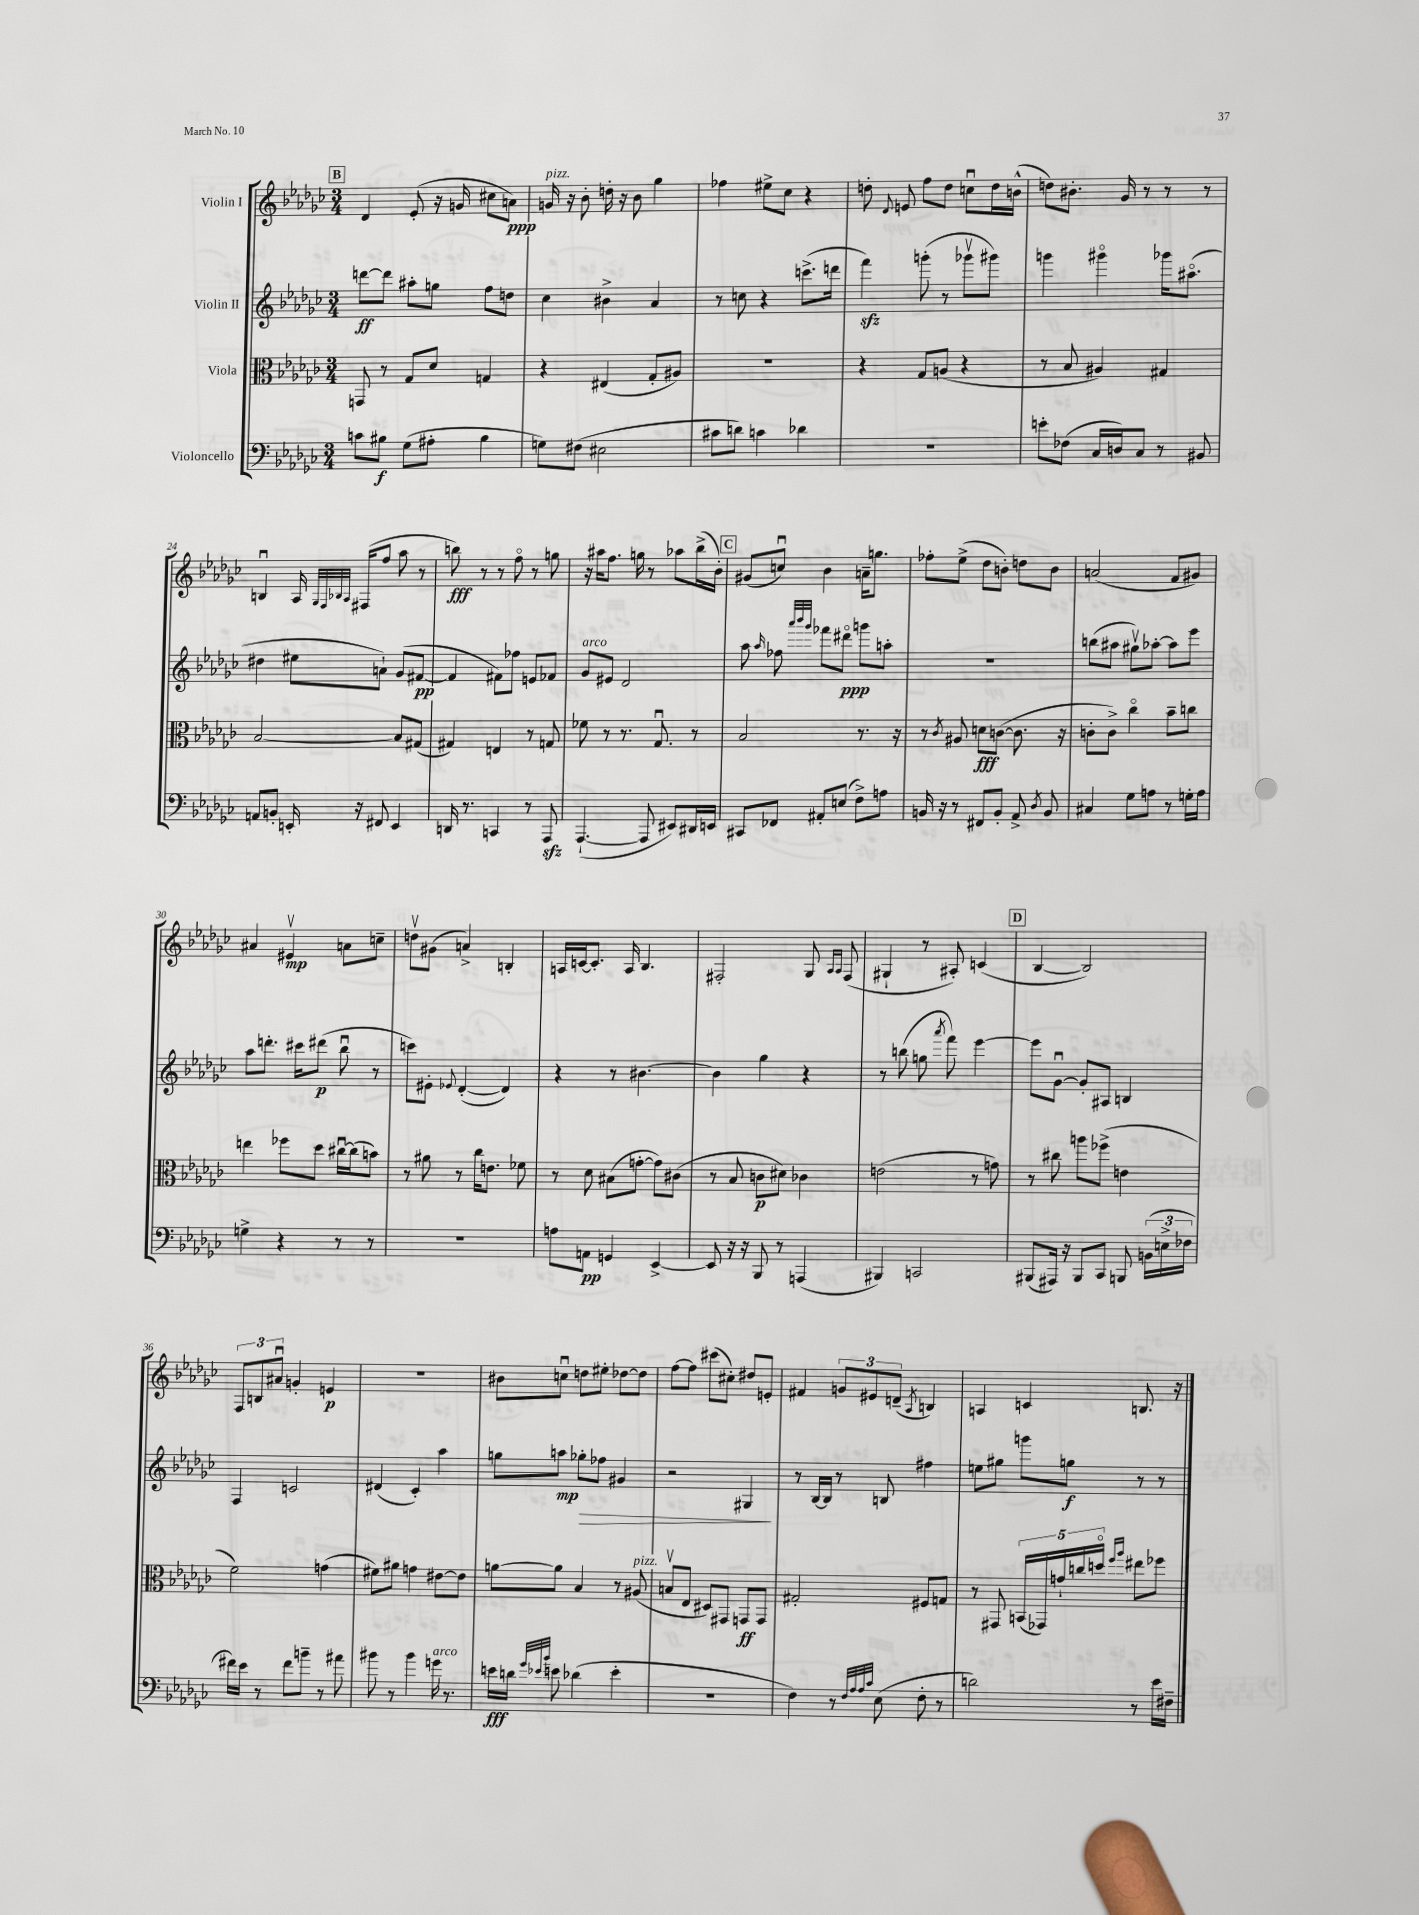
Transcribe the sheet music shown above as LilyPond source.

<<
\new StaffGroup <<
\new Staff = "s0" \with { instrumentName = "Violin I" } {
    \clef treble \key ges \major \numericTimeSignature \time 3/4
    \autoBeamOff \mark \markup { \box "B" } des'4 ees'8-.( r16 g'16 cis''8[ a'8]\ppp) |
    g'16^\markup { \italic "pizz." } r16 bes'8-. d''16-. r16 bes'8 ges''4 |
    fes''4 eis''8[-> ces''8] r4 |
    d''8-. \appoggiatura { des'8 } e'8 f''8[ d''8] c''8[\downbow d''16 b'16]-^( |
    d''8[) bis'8.]-. ges'16 r8 r8 r8 |
    b4\downbow aes16 \grace { ges32[ f32 bes32 aes32] } fis16[( f''8] aes''8 r8 |
    b''8\fff) r8 r8 f''8\flageolet r8 g''8 |
    r16 ais''16[ f''8.] g''16 r8 aes''8[ bes''16->( bes'16]-.) |
    \mark \markup { \box "C" } gis'8[( c''8]\downbow) bes'4 a'16[-- g''8.] |
    fes''8[-. ees''8]->( des''8[ b'8]-.) d''8[ b'8] |
    a'2( f'8[ gis'8]) |
    ais'4 eis'4\upbow\mp a'8[ c''8]-- |
    d''8[\upbow gis'8]( a'4->) b4-. |
    a16[ c'16~ c'8.]-. a16 bes4. |
    fis2-. ges8 \grace { aes16[ aes16] } fis8( |
    gis4-! r8 ais8-.) c'4( |
    \mark \markup { \box "D" } bes4~ bes2) |
    \tuplet 3/2 { f8[ b8 ais'8]\downbow } g'4-. e'4\p |
    R2. |
    bis'8[ c''8]\downbow d''8[ eis''8]-. des''8[~ des''8] |
    f''8[~ f''8] cis'''8[( cis''8]-.) dis''8[ e'8]-. |
    fis'4 \tuplet 3/2 { g'8[ eis'8 d'8]--( } \acciaccatura { aes8 } b4) |
    a4 c'4 b8. r16 \bar "|." |
}
\new Staff = "s1" \with { instrumentName = "Violin II" } {
    \clef treble \key ges \major \numericTimeSignature \time 3/4
    \autoBeamOff \mark \markup { \box "B" } d'''8[~\ff d'''8] ais''8[-. g''8] f''8[ d''8] |
    ces''4 bis'4-> aes'4 |
    r8 c''8 r4 c'''8.[->( d'''16] |
    f'''4\sfz) g'''8-.( r8 ges'''8[\upbow gis'''8]) |
    g'''4 gis'''4\flageolet ges'''16[ ais''8.]\flageolet( |
    dis''4 eis''8[ a'8]-!) ges'8[( fis'8]~\pp |
    fis'4 fis'8[) fes''8] e'8[ fes'8] |
    ges'8[^\markup { \italic "arco" } eis'8] des'2 |
    \mark \markup { \box "C" } aes''8 \grace { aes''16 } fes''8 \grace { aes'''32[ bes'''32 ges'''32] } fes'''8[ dis'''8]\flageolet\ppp g'''8[ a''8]-. |
    R2. |
    b''8[( ais''8] gis''8[\upbow) aes''8]~-. aes''8[ ees'''8] |
    aes''8[ d'''8.]-. cis'''16[ dis'''8]\p( bes''8\downbow r8 |
    c'''8[) eis'8]-. \appoggiatura { ees'8 } des'4~-.( des'4) |
    r4 r8 bis'4.~ |
    bis'4 ges''4 r4 |
    r8 b''8( g''8 \acciaccatura { aes'''8 } f'''8) ees'''4~ |
    \mark \markup { \box "D" } ees'''8[ ges'8]~\downbow ges'8[-. ais8] b4 |
    f4 c'2 |
    dis'4( ces'4-.) aes''4 |
    g''8[ a''8]\mp\> ges''8[-. fes''8] gis'4 |
    r2 gis4\! |
    r8 bes16[~ bes16] r8 b8 fis''4 |
    e''8[ gis''8] g'''8[ g''8]\f r8 r8 \bar "|." |
}
\new Staff = "s2" \with { instrumentName = "Viola" } {
    \clef alto \key ges \major \numericTimeSignature \time 3/4
    \autoBeamOff \mark \markup { \box "B" } g,8 r8 ges8[ des'8] g4 |
    r4 eis4( ges8[-. ais8]) |
    R2. |
    r4 ges8[ a8]( r4 |
    r8 bes8 ais4) gis4 |
    bes2~ bes8[ gis8]( |
    gis4) e4 r8 g8 |
    fes'8 r8 r8. ges8.\downbow r8 |
    \mark \markup { \box "C" } bes2 r8. r16 |
    r8 \acciaccatura { ces'8 } ais8 d'8[\fff c'8]~( c'8. r16 |
    c'8[-. c'8]->) ces''4\flageolet bes'8[-- c''8] |
    e''4 fes''8[ des''8] cis''16[~\downbow cis''16( b'8]) |
    r8 ais'8 r8 ces''16[ e'8.] fes'8 |
    r8 des'8 bis8[( g'8]~-. g'8[) cis'8]( |
    r8 bes8 c'8[\p dis'8]) ces'4 |
    e'2( r8 g'8) |
    \mark \markup { \box "D" } r8 cis''8 a''8[ fes''8]->( e'4 |
    f'2) g'4( |
    fis'8[) ais'8] g'4 eis'8[~ eis'8] |
    a'8[~ a'8] bes4 r8 ais8^\markup { \italic "pizz." }( |
    b8[\upbow ees8] dis8[) gis,8] g,8[\ff g,8] |
    gis2-. fis8[ g8] |
    r8 gis,8 \tuplet 5/4 { b,16[( ges,16) g'16-! c''16 d''16]\flageolet } \grace { f''16[ aes''16] } eis''8[ fes''8] \bar "|." |
}
\new Staff = "s3" \with { instrumentName = "Violoncello" } {
    \clef bass \key ges \major \numericTimeSignature \time 3/4
    \autoBeamOff \mark \markup { \box "B" } c'8[ bis8]\f ges8[( ais8]-. bis4 |
    g8[) fis8]( eis2 |
    cis'8[ d'8]) c'4 des'4 |
    R2. |
    e'8[-. fes8]( ces16[ d16) ces8] r8 bis,8 |
    a,8[ b,8]-. e,16-. r16 fis,8 e,4 |
    d,16 r8. c,4 r8 aes,,8\sfz |
    aes,,4.~-!( aes,,8 eis,8[) dis,16 e,16] |
    \mark \markup { \box "C" } cis,8[ fes,8] ais,8[-. e8]( f8[->) a8] |
    b,16 r16 r8 fis,8[ b,8]-. aes,8-> \acciaccatura { des8 } b,8 |
    cis4 ges8[ a8] r8 g16[-. a16] |
    g4-> r4 r8 r8 |
    R2. |
    a8[ a,8]\pp g,4 ees,4~-> |
    ees,8 r16 r16 bes,,8 r8 a,,4( |
    bis,,4) c,2 |
    \mark \markup { \box "D" } bis,,8[( ais,,16]) r16 bis,,8[ ces,8] b,,8 \tuplet 3/2 { b,16[( e16-> fes16] } |
    fis'16[) ees'16] r8 fis'8[ b'8]-- r8 ais'8 |
    bis'8 r8 bis'4 g'16^\markup { \italic "arco" } r8. |
    e'16[\fff d'16] \grace { ges'32[ ees'32 bes'32] } e'8 des'4( e'4-. |
    R2. |
    f4) r8 \grace { f32[ aes32 aes32 ces'32] } ees8( f8-. r8 |
    d'2) r8 ees'16[ fis16]-- \bar "|." |
}
>>
>>
\layout { \context { \Score currentBarNumber = #19 } }
